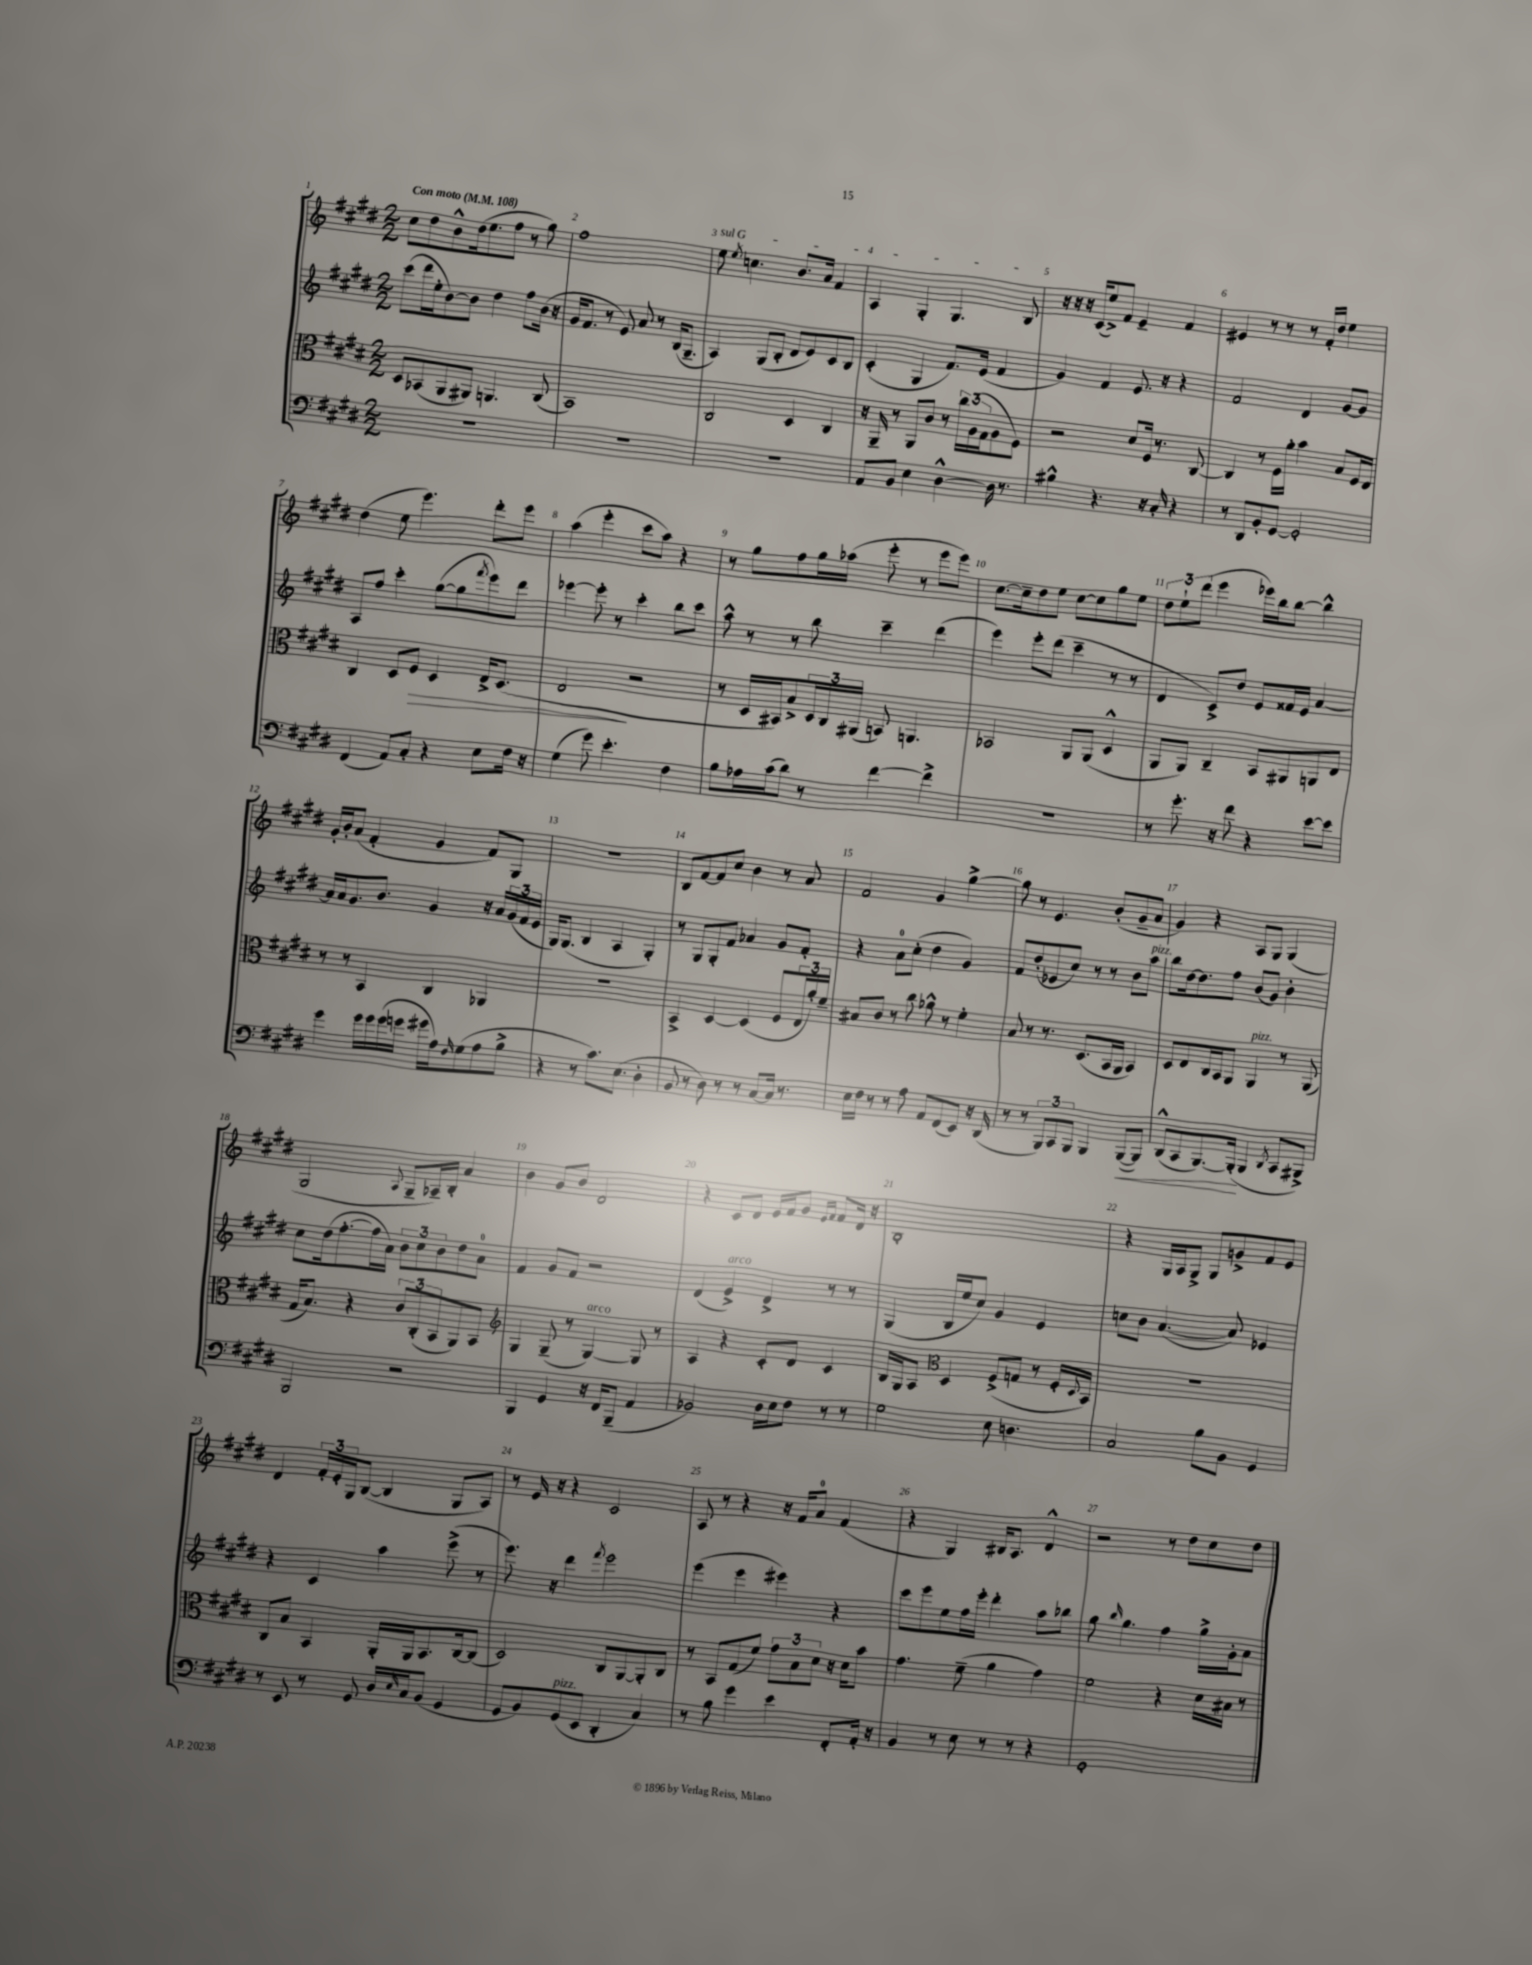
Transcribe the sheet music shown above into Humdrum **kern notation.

**kern	**dynam	**kern	**dynam	**kern	**kern
*part4	*part4	*part3	*part3	*part2	*part1
*staff4	*staff4	*staff3	*staff3	*staff2	*staff1
*clefF4	*	*clefC3	*	*clefG2	*clefG2
*k[f#c#g#d#]	*	*k[f#c#g#d#]	*	*k[f#c#g#d#]	*k[f#c#g#d#]
*M2/2	*	*M2/2	*	*M2/2	*M2/2
*MM108	*	*MM108	*	*MM108	*MM108
=1	=1	=1	=1	=1	=1
!	!	!	!	!	!LO:TX:a:B:t=Con moto
1r	.	8D#/L	.	(8ccc#\L	8cc#\L
.	.	(8BB-X/	.	16ddd#\L	8dd#\
.	.	.	.	16ee'\J	.
.	.	8AA/	.	[8b\)	8b^^\
.	.	8AA#X/J)	.	8b\J]	(16dd#\k
.	.	.	.	.	8.ee\
.	.	4.AAn/	.	4dd#\	.
.	.	.	.	.	8ff#\J
.	.	.	.	8ff#\L	8r
.	.	(8C#/	.	(16b\Jk	8gg#\)
.	.	.	.	16r	.
=2	=2	=2	=2	=2	=2
1r	.	1BB)	.	16g#/KL	1ff#
.	.	.	.	8.f#/J	.
.	.	.	.	8r	.
.	.	.	.	8e/)	.
.	.	.	.	8a/	.
.	.	.	.	8r	.
.	.	.	.	(16B/KL	.
.	.	.	.	8.G#~/J	.
=3	=3	=3	=3	=3	=3
!	!	!	!	!	!LO:TX:a:i:t=sul G
1r	.	2C#/	.	4A/)	8ee\
.	.	.	.	.	8qee/
.	.	.	.	.	4.ccn\
.	.	.	.	(8G#/L	.
.	.	.	.	8B'/J	.
.	.	4D#/	.	8d#/L	8.b/L
.	.	.	.	8e/)	.
.	.	.	.	.	16a/Jk
.	.	4C#/	.	8c#/	4f#/
.	.	.	.	8B/J	.
=4	=4	=4	=4	=4	=4
8AA/L	.	16r	.	(4c#'/	4A/
.	.	16AA~/	.	.	.
8BB/J	.	8r	.	.	.
4E\	.	8AA/L	.	4G#/	4G#'/
.	.	8c#/J	.	.	.
[4D#^^\	.	8r	.	8.f#/L)	4.G#/
.	.	24cc#\LL	.	.	.
.	.	(24A\	.	.	.
.	.	.	.	(16e/Jk	.
.	.	24G#\J	.	.	.
16D#\]	.	8A\	.	4f#/	.
8.r	.	.	.	.	.
.	.	8F#\J)	.	.	8B/
=5	=5	=5	=5	=5	=5
4B#X^^\	.	2r	.	4g#/)	16r
.	.	.	.	.	16r
.	.	.	.	.	16r
.	.	.	.	.	(16c#/KL
4.r	.	.	.	4f#/	8ee^/)
.	.	.	.	.	8f#/J
.	.	8d#/L	.	8.e/	4e~/
16r	.	16F#/Jk	.	.	.
16C#'/	.	8.r	.	16r	.
4r	.	.	.	4r	4f#/
.	.	[8C#/	.	.	.
=6	=6	=6	=6	=6	=6
8r	.	4C#/]	.	2f#/	4e#X/
8DD#/L	.	.	.	.	.
8BB'/	.	8r	.	.	8r
[8GG#/J	.	16F#\LL	.	.	8r
.	.	16a'\JJ	.	.	.
2GG#'/]	.	4b\	.	4d#/	8r
.	.	.	.	.	16f#'/LL
.	.	.	.	.	16dd#/JJ
.	.	8B/L	.	[8g#/L	4ee\
.	.	16F#/L	.	8g#/J]	.
.	.	16E/JJ	.	.	.
!!LO:LB:g=z
=7	=7	=7	=7	=7	=7
(4FF#/	.	4C#/	.	8A/L	(4dd#\
.	.	.	.	8ff#/J	.
8AA/L)	.	8D#/L	.	4ccc#'\	8ee\
!	!	!	!LO:HP:b	!	!
8C#'/J	.	8F#/J	>	.	4.eee\)
4r	.	4D#/	.	([8gg#\L	.
.	.	.	.	8gg#\]	.
.	.	.	.	8qfff#/	.
8E\L	.	16E^/KL	.	8eee\)	8ddd#'\L
.	.	(8.D#/J	.	.	.
16F#\Jk	.	.	.	8ddd#\J	8eee\J
16r	.	.	.	.	.
=8	=8	=8	=8	=8	=8
(4G#\	.	2E/	.	[4eee-X\	(4aa\
8g#\)	.	.	.	8eee-'\]	4eee'\
4.e'\	.	.	.	8r	.
.	.	2r	]	4ccc#'\	8ccc#\L
.	.	.	.	.	8aa\J)
4F#\	.	.	.	8bb\L	4r
.	.	.	.	8ccc#\J	.
=9	=9	=9	=9	=9	=9
8B\L	.	8r	.	8aa^^\	8r
16A-X\L	.	16D#/LL	.	8r	8gg#\L
(16c#\J	.	16BB#X/J)	.	.	.
8d#\J)	.	8B^/	.	8r	8ff#\
8r	.	24D#/L	.	8bb\	16gg#\L
.	.	24C#/	.	.	.
.	.	.	.	.	(16aa-X\JJ
.	.	(24AA#X/JJ	.	.	.
[4f#\	.	8BBn/)	.	4ccc#~\	8eee'\
.	.	4.AAn/	.	.	8r
4f#^\]	.	.	.	(4ddd#\	8eee\L
.	.	.	.	.	8eee\J)
=10	=10	=10	=10	=10	=10
1r	.	2BB-X/	.	4eee\)	[8.cc#\L
.	.	.	.	.	16cc#~\k]
.	.	.	.	8eee'\L	8dd#\
.	.	.	.	(8ddd#\J	8ee\J
.	.	8AA/L	.	4ccc#~\	[8cc#\L
.	.	(8AA/J	.	.	8cc#\]
.	.	4D#^^/	.	8r	8gg#\
.	.	.	.	8r	8ee\J
=11	=11	=11	=11	=11	=11
8r	.	8AA/L	.	4d#/	12dd#\L
.	.	.	.	.	12ee`\
8.g#'\	.	8AA/J)	.	.	.
.	.	.	.	.	(12ddd#\J
.	.	4C#~/	.	8c#^/L)	4eee\
16r	.	.	.	.	.
8f#\	.	.	.	8dd#/J	.
4r	.	8BB/L	.	8e/L	16eee-X\LL)
.	.	.	.	.	16bb\J
.	.	8AA#X/	.	16f##X/L	[8bb\J
.	.	.	.	16e/JJ	.
[8e\L	.	8AAn/	.	[4a/	4bb^^\]
8e\J]	.	8E/J	.	.	.
!!LO:LB:g=z
=12	=12	=12	=12	=12	=12
4g#\	.	8r	.	16a/LL]	16g#'/LL
.	.	.	.	16a/J	16b'/J
.	.	8r	.	8.g#/	(8a/J
16g#\LL	.	4BB/	.	.	4f#'/
16g#\	.	.	.	8.b/J	.
(16g#\	.	.	.	.	.
16gn\JJ	.	.	.	.	.
16g#X\LL	.	4C#/	.	4g#/	4g#/
16A\J)	.	.	.	.	.
16qqF#/	.	.	.	.	.
(8G#\	.	.	.	.	.
8A\	.	4AA-X/	.	16r	8f#/L)
.	.	.	.	16a/LL	.
8B^\J	.	.	.	(24g#/	8G#/J
.	.	.	.	24f#/	.
.	.	.	.	24e/JJ	.
=13	=13	=13	=13	=13	=13
4r	.	1r	.	16G#/KL)	1r
.	.	.	.	(8.G#/J	.
8r	.	.	.	4B/	.
8.c#\L)	.	.	.	.	.
.	.	.	.	4A/	.
(8.E\J	.	.	.	.	.
4D#'\	.	.	.	4G#'/)	.
=14	=14	=14	=14	=14	=14
8BB/	.	4BB^/	.	8r	8B/L
8r	.	.	.	8G#/L	[8f#/
8D#\)	.	[4D#/	.	8G#'/	8f#/]
8r	.	.	.	8f#/J	8cc#/J
8r	.	(4D#/]	.	4a-X/	4b\
[8C#/L	.	.	.	.	.
16C#/Jk]	.	8F#/L	.	8g#/L	8r
8.r	.	.	.	.	.
.	.	24E/L	.	8f#'/J	8a/
.	.	24a'/)	.	.	.
.	.	24f#~/JJ	.	.	.
=15	=15	=15	=15	=15	=15
16E\LL	.	8B#X/L	.	4r	2f#/
16F#\JJ	.	.	.	.	.
8r	.	8c#/J	.	.	.
8r	.	8r	.	8a\L	.
8A\	.	8cc#\	.	(8cc#'\J	.
8AA/L	.	8a-X^^\	.	4dd#\	4g#/
(8FF#/	.	8r	.	.	.
8EE/J)	.	4f#'\	.	4g#/)	[4gg#^\
16r	.	.	.	.	.
(16DD#/	.	.	.	.	.
=16	=16	=16	=16	=16	=16
8r	.	8B/	.	8f#/L	8gg#\]
8r	.	8r	.	(8dd#'/	8r
12BBB/L)	.	8.r	.	8e-X/	4.e/
12CC#/	.	.	.	.	.
.	.	.	.	8cc#/J)	.
12BBB/J	.	.	.	.	.
.	.	(8.D#/L	.	.	.
4BBB/	.	.	.	8r	.
.	.	16BB/L	.	8r	(8b'/L
.	.	16AA/JJ	.	.	.
!	!LO:HP:b	!	!	!	!
([8BBB/L	<	4BB/)	.	8b\L	8g#~/
!	!	!	!	!LO:TX:a:i:t=pizz.	!
8BBB/J])	.	.	.	8aa\J	8a/J
=17	=17	=17	=17	=17	=17
(8DD#^^/L	.	8D#/L	.	8bb\L	4g#/)
8CC#/	.	8E/	.	[16dd#\k	.
.	.	.	.	8.dd#\]	.
[8.BBB/)	.	16C#/L	.	.	4r
.	.	16BB/J	.	.	.
.	.	8AA/J	.	8ff#\J	.
(16BBB'/Jk]	.	.	.	.	.
!	!	!LO:TX:a:i:t=pizz.	!	!	!
4BBB/	[	4AA/	.	(8b/L	8A/L
.	.	.	.	8g#/J)	8G#/J
8qDD#/	.	.	.	.	.
8CC#/L	.	8r	.	4b'\	(4G#/
8BBB#X^/J)	.	(8AA/	.	.	.
!!LO:LB:g=z
=18	=18	=18	=18	=18	=18
2BBB/	.	16G#/KL	.	8cc#\L	2G#/
.	.	8.B/J)	.	.	.
.	.	.	.	(16dd#\k	.
.	.	.	.	[8.ff#'\	.
.	.	4r	.	.	.
.	.	.	.	16ff#\L]	.
.	.	.	.	16a\JJ)	.
.	.	.	.	.	8qqA/
2r	.	12c#/L	.	12b\L	8G#~/L
.	.	(12C#'/	.	12cc#\	.
.	.	.	.	.	16A-X~/L)
.	.	12BB/	.	12b\	.
.	.	.	.	.	16B'/JJ
.	.	8AA/)	.	8dd#\	4a/
.	.	8BB/J	.	8a\J	.
=19	=19	=19	=19	=19	=19
*	*	*clefG2	*	*	*
4BBB/	.	4G#/	.	4f#/	4b\
4GG#/	.	(8G#~/	.	8g#/L	8g#/L
.	.	8r	.	8f#/J	8b/J
!	!	!LO:TX:a:i:t=arco	!	!	!
16r	.	[4G#/)	.	2r	2d#/
16FF#/KL	.	.	.	.	.
(8BBB~/J	.	.	.	.	.
4AA/	.	8G#/]	.	.	.
.	.	8r	.	.	.
=20	=20	=20	=20	=20	=20
2BB-X/)	.	4A/	.	(4d#/	4r
!	!	!	!	!LO:TX:a:i:t=arco	!
.	.	4r	.	4e^/)	8c#/L
.	.	.	.	.	8d#/J
16D#\LL	.	8c#'/L	.	4d#^/	16e/LL
16E\J	.	.	.	.	16f#/J
8F#\J	.	8d#/J	.	.	8g#/J
.	.	.	.	.	16qqe/LL
.	.	.	.	.	16qqf#/JJ
8r	.	4c#/	.	8r	8f#/L
8r	.	.	.	8r	16d#/Jk
.	.	.	.	.	16r
=21	=21	=21	=21	=21	=21
2G#\	.	16B/LL	.	(4G#/	1B'
.	.	16G#/J	.	.	.
.	.	8A/J	.	.	.
*	*	*clefC3	*	*	*
.	.	4D#/	.	16B/LL	.
.	.	.	.	16ee/J	.
.	.	.	.	8cc#/J)	.
8E\	.	(8F#^/L	.	4g#/	.
4.Dn\	.	8Gn/J	.	.	.
.	.	8r	.	4e/	.
.	.	16F#'/LL	.	.	.
.	.	8qqD#/	.	.	.
.	.	16BB/JJ)	.	.	.
=22	=22	=22	=22	=22	=22
2C#/	.	1r	.	8ccn\L	4r
.	.	.	.	8b\J	.
.	.	.	.	([4.a/	16G#/LL
.	.	.	.	.	16A/J
.	.	.	.	.	8G#^/J
8B\L	.	.	.	.	8G#/L
8BB\J	.	.	.	8a/])	8gn^/
4GG#/	.	.	.	4e-X/	8f#/
.	.	.	.	.	8e/J
!!LO:LB:g=z
=23	=23	=23	=23	=23	=23
8r	.	8C#/L	.	4r	4d#/
8EE/	.	8B/J	.	.	.
8r	.	4BB/	.	4c#/	24f#'/LL
.	.	.	.	.	24e'/
.	.	.	.	.	24G#/J
8GG#/	.	.	.	.	([8B/J
16D#/LL	.	16AA'/LL	.	4aa\	4B/]
16qqE/	.	.	.	.	.
16C#/J	.	16AA/J	.	.	.
(8BB/J	.	8.BB/	.	.	.
4GG#/	.	.	.	(8eee^\	8G#/L
.	.	[16C#/k	.	.	.
.	.	(8C#/J]	.	8r	8A/J)
=24	=24	=24	=24	=24	=24
8GG#/L	.	2D#/)	.	8.eee\)	8r
8BB/)	.	.	.	.	16e/
.	.	.	.	16r	16r
!LO:TX:a:i:t=pizz.	!	!	!	!	!
(8GG#/	.	.	.	4ddd#\	4r
8EE/J	.	.	.	.	.
.	.	.	.	8qfff#/	.
4DD#'/	.	8C#/L	.	2eee\	2c#/
.	.	[8AA/	.	.	.
4C#/)	.	8AA'/]	.	.	.
.	.	8C#/J	.	.	.
=25	=25	=25	=25	=25	=25
8r	.	8r	.	(4eee\	8A/
8B\	.	8BB/L	.	.	8r
4g#\	.	(8G#/	.	4eee\	4r
.	.	8f#/J)	.	.	.
4e\	.	12g#\L	.	4eee#X\)	16r
.	.	.	.	.	16f#/KL
.	.	12B\	.	.	.
.	.	.	.	.	8a/J
.	.	12d#\J	.	.	.
8FF#'/L	.	16r	.	4r	(4f#/
.	.	16d#\KL	.	.	.
16AA'/Jk	.	8b\J	.	.	.
16r	.	.	.	.	.
=26	=26	=26	=26	=26	=26
4BB/	.	4.g#\	.	8ccc#\L	4r
.	.	.	.	8eee\	.
8r	.	.	.	8ee\	4G#/)
8E\	.	(8f#~\	.	16ff#\L	.
.	.	.	.	16eee'\JJ	.
8r	.	4a\	.	4ddd#'\	16B#X/KL
.	.	.	.	.	8.A/J
8r	.	.	.	.	.
4r	.	4g#\)	.	8aa\L	4d#^^/
.	.	.	.	8bb-X\J	.
=27	=27	=27	=27	=27	=27
1GG#'	.	2f#\	.	8gg#\	2r
.	.	.	.	16qqbb/	.
.	.	.	.	4.gg#\	.
.	.	4r	.	4ff#\	8r
.	.	.	.	.	8dd#\L
.	.	16d#\LL	.	16gg#^\LL	8cc#\
.	.	16B#X\JJ	.	16g#'\J	.
.	.	8r	.	8a\J	8dd#\J
==	==	==	==	==	==
*-	*-	*-	*-	*-	*-
